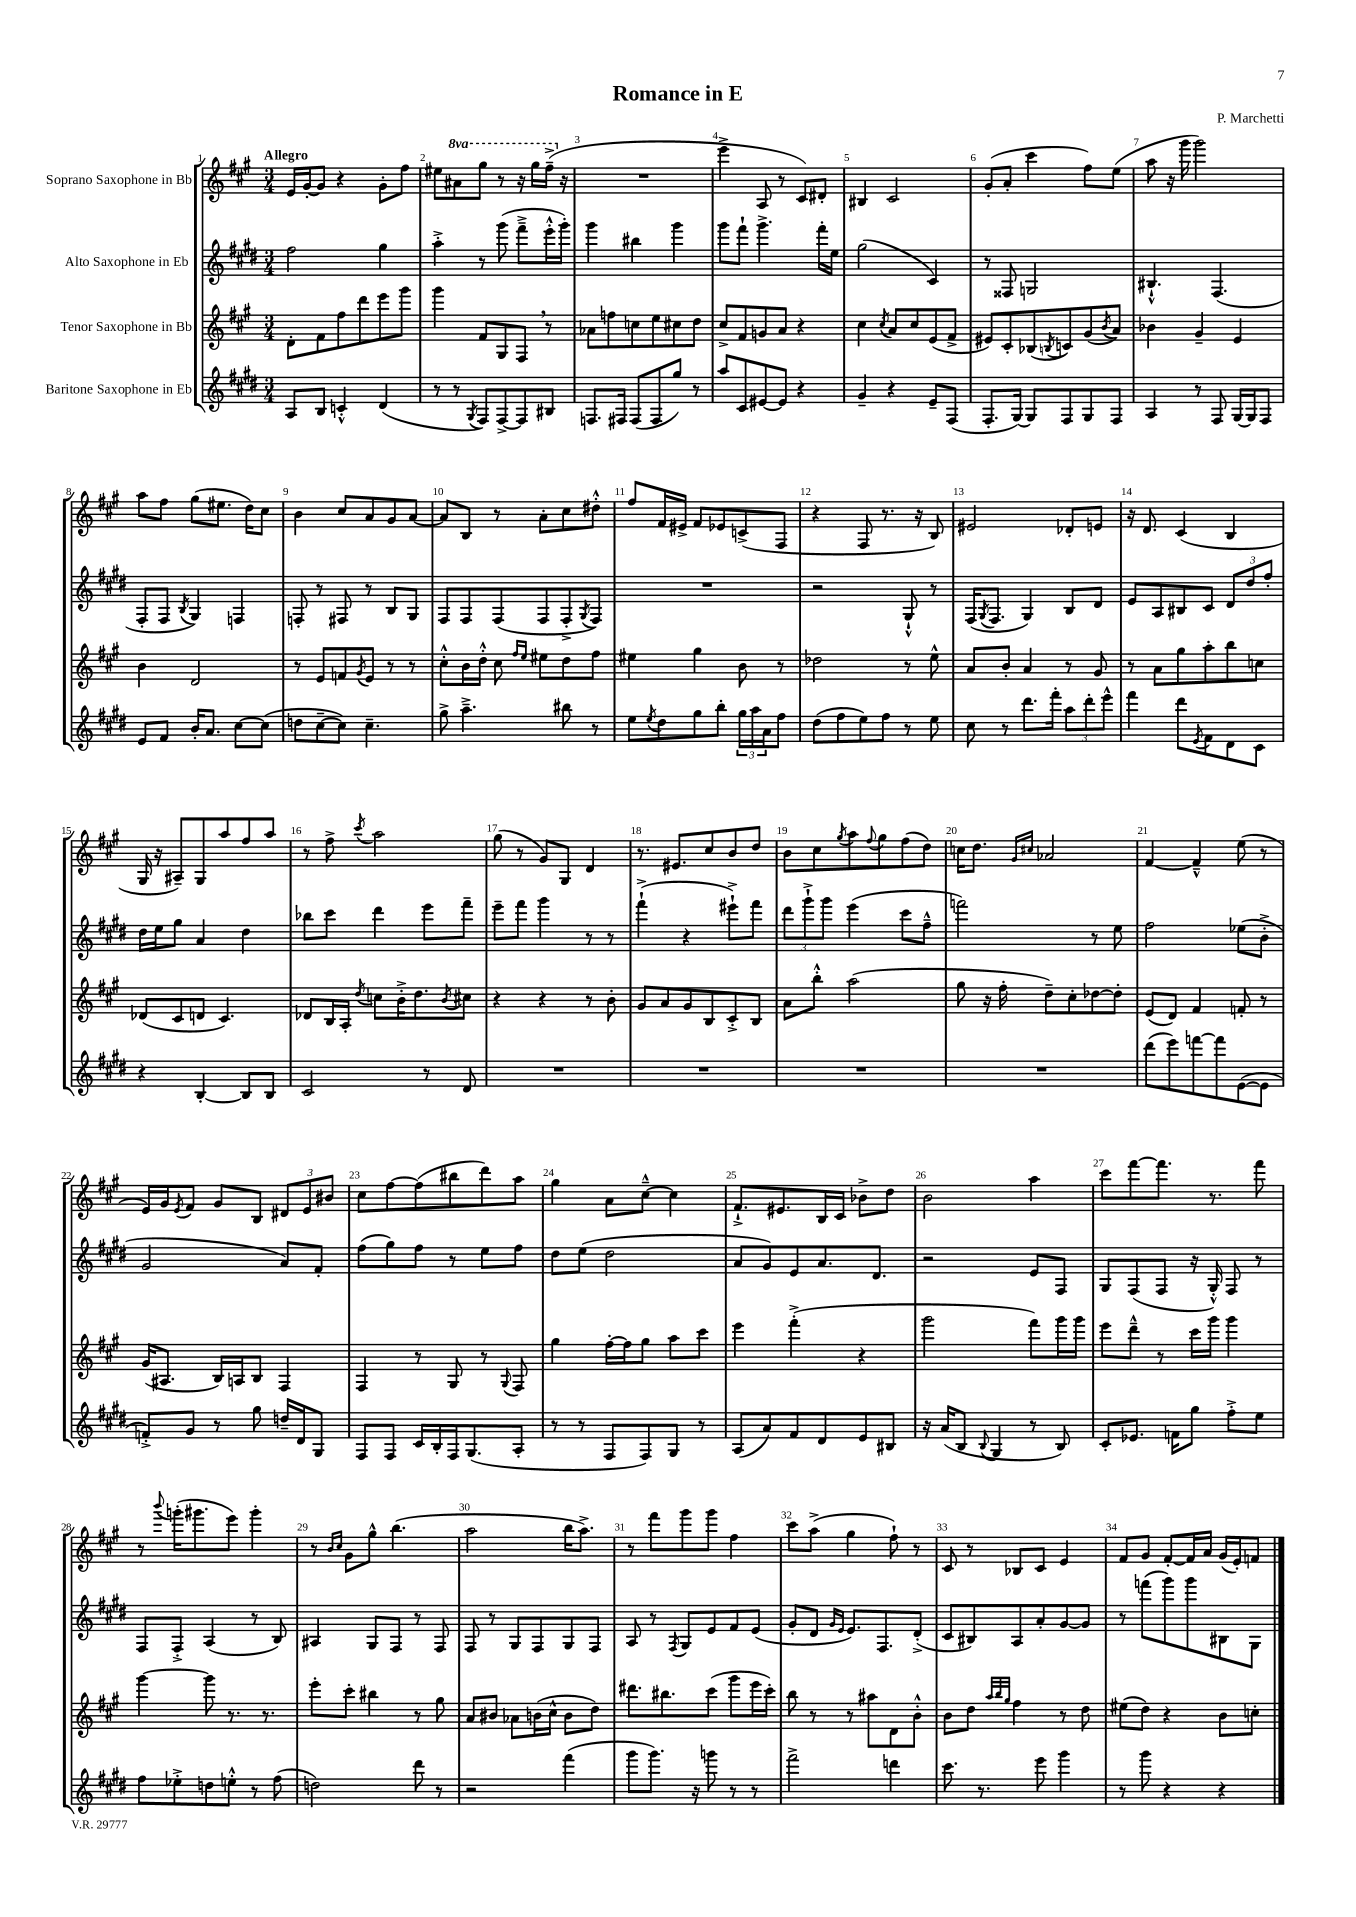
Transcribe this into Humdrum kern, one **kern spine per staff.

**kern	**kern	**kern	**kern
*part4	*part3	*part2	*part1
*staff4	*staff3	*staff2	*staff1
*I"Baritone Saxophone in Eb	*I"Tenor Saxophone in Bb	*I"Alto Saxophone in Eb	*I"Soprano Saxophone in Bb
*clefG2	*clefG2	*clefG2	*clefG2
*k[f#c#g#d#]	*k[f#c#g#]	*k[f#c#g#d#]	*k[f#c#g#]
*M3/4	*M3/4	*M3/4	*M3/4
=1	=1	=1	=1
!	!	!	!LO:TX:a:B:t=Allegro
8A/L	8d'\L	2ff#\	16e/LL
.	.	.	[16g#'/J
8B/J	8f#\	.	8g#/J]
4cn'^^/	8ff#\	.	4r
.	8ddd\	.	.
(4d#/	8eee\	4gg#\	8g#'\L
.	8ggg#\J	.	8ff#\J
=2	=2	=2	=2
8r	4ggg#\	4aa'^\	8ee#X\L
*	*	*	*8va
8r	.	.	8aa#X\
8qG#/	.	.	.
8F#/L)	8f#/L	8r	8ggg#\J
[8F#^/	8G#/	(8ggg#\	8r
8F#/]	8F#,/J	8fff#~^\L	16r
.	.	.	16ggg#\LL
8B#X/J	8r	16eee'^^\L	(16fff#~^\JJ
*	*	*	*X8va
.	.	16ggg#'\JJ)	16r
=3	=3	=3	=3
8.Fn/L	8a-X\L	4ggg#\	2.r
.	8ffn\	.	.
16F#X/Jk	.	.	.
(8F#/L	8ccn\	4bb#X\	.
8F#/	8ee\	.	.
8gg#/J)	8cc#X\	4ggg#\	.
8r	8dd\J	.	.
=4	=4	=4	=4
8aa/L	8cc#^/L	8ggg#\L	4eee^\
8c#/	8f#/	8fff#`\J	.
[8e#X/	8gn/	4.ggg#^\	8A/
8e#/J]	8a/J	.	8r
4r	4r	.	8c#/L)
.	.	16fff#'\LL	8d#X'/J
.	.	16ee\JJ	.
=5	=5	=5	=5
4g#~/	4cc#\	(2gg#\	4B#X/
.	8qcc#/	.	.
4r	8a/L	.	2c#/
.	8cc#/	.	.
8e~/L	(8e/	4c#/)	.
(8F#/J	8f#^/J	.	.
=6	=6	=6	=6
8.F#'/L	8e#X/L)	8r	(8g#'/L
.	8c#'/	8F##X/	8a'/J
[16G#/Jk)	.	.	.
8G#/L]	(8B-X/	2Gn/	4ccc#\
.	8qBn/	.	.
8F#/	8cn/)	.	.
8G#/	(8g#/	.	8ff#\L)
.	8qb/	.	.
8F#/J	8a/J)	.	(8ee\J
=7	=7	=7	=7
4A/	4b-X\	4.B#X`^^/	8aa\
.	.	.	16r
.	.	.	16ggg#\
8r	4g#~/	.	2ggg#\)
8F#/	.	(4.F#/	.
[16G#/LL	4e/	.	.
16G#/J]	.	.	.
8F#/J	.	.	.
!!LO:LB:g=z
=8	=8	=8	=8
8e/L	4b\	8F#'/L	8aa\L
8f#/J	.	8F#/J	8ff#\J
.	.	8qB/	.
16b'/KL	2d/	4G#/)	(8gg#\L
8.a/J	.	.	.
.	.	.	8.ee#X\J
[8cc#\L	.	4Fn/	.
.	.	.	16dd\KL)
(8cc#\J]	.	.	8cc#\J
=9	=9	=9	=9
8ddn\L	8r	8Fn'/	4b\
[8cc#~\	8e/L	8r	.
8cc#\J])	8fn/	8F#X/	8cc#/L
.	8qg#/	.	.
4.cc#~\	8e/J	8r	8a/
.	8r	8B/L	8g#/
.	8r	8G#/J	[8a/J
=10	=10	=10	=10
8gg#^\	8cc#'^^\L	8F#/L	8a/L]
4.aa~^\	16b\L	8F#/	8B/J
.	16dd'^^\JJ	.	.
.	8cc#\	(8F#/	8r
.	16qqff#/LL	.	.
.	16qqee/JJ	.	.
.	8ee#X\L	8F#/	8a'\L
8bb#X\	8dd\	8F#'^/	8cc#\
.	.	8qG#/	.
8r	8ff#\J	8F#/J)	8dd#X'^^\J
=11	=11	=11	=11
8ee\L	4ee#X\	2.r	8ff#/L
8qee/	.	.	.
8dd#\	.	.	16f#/L
.	.	.	16e#X^/JJ
8gg#\	4gg#\	.	8f#/L
8bb'\J	.	.	8e-X/
24gg#\LL	8b\	.	(8cn^/
24aa\	.	.	.
24a\J	.	.	.
8ff#\J	8r	.	8F#/J
=12	=12	=12	=12
(8dd#\L	2dd-X\	2r	4r
8ff#\	.	.	.
8ee\)	.	.	8F#/
8ff#\J	.	.	8.r
8r	8r	8G#`^^/	.
.	.	.	16r
8ee\	8ee^^\	8r	8B/)
=13	=13	=13	=13
8cc#\	8a/L	(16F#/KL	2e#X/
.	.	8qG#/	.
.	.	8.F#/J	.
8r	8b'/J	.	.
8.ddd#\L	4a/	4G#/)	.
16fff#'\Jk	.	.	.
12aa\L	8r	8B/L	8d-X'/L
12ddd#'\	.	.	.
.	8g#/	8d#/J	8en/J
12eee^^\J	.	.	.
=14	=14	=14	=14
4fff#\	8r	8e/L	16r
.	.	.	8.d/
.	8a\L	8A/	.
8ddd#\L	8gg#\	8B#X/	(4c#/
8qe/	.	.	.
8f#\	8aa'\	8c#/J	.
8d#\	8bb\	12d#/L	4B/
.	.	12dd#/	.
8c#\J	8ccn\J	.	.
.	.	12ff#'/J	.
!!LO:LB:g=z
=15	=15	=15	=15
4r	(8d-X/L	16dd#\LL	16G#/
.	.	16ee\J	16r
.	8c#/	8gg#\J	8A#X~/L)
[4B'/	8dn/J	4a/	8G#/
.	4.c#/)	.	8aa/
8B/L]	.	4dd#\	8ff#/
8B/J	.	.	8aa/J
=16	=16	=16	=16
2c#/	8d-X/L	8bb-X\L	8r
.	16B/L	8ccc#\J	8ff#^\
.	16A'/JJ	.	.
.	8qdd/	.	8qccc#/
.	8ccn\L	4ddd#\	2aa\
.	16b'^\K	.	.
.	8.dd\	.	.
8r	.	8eee\L	.
.	8qb/	.	.
8d#/	8cc#X\J	8fff#~\J	.
=17	=17	=17	=17
2.r	4r	8eee~\L	(8gg#\
.	.	8fff#\J	8r
.	4r	4ggg#\	8g#/L)
.	.	.	8G#/J
.	8r	8r	4d/
.	8b'\	8r	.
=18	=18	=18	=18
2.r	8g#/L	(4fff#`^\	8.r
.	8a/	.	.
.	.	.	8.e#X/L
.	8g#/	4r	.
.	8B/	.	8cc#/
.	8c#'^/	8eee#X`^\L)	8b/
.	8B/J	8fff#\J	8dd/J
=19	=19	=19	=19
2.r	8a\L	12ddd#\L	8b\L
.	.	12ggg#`^\	.
.	8bb'^^\J	.	8cc#\
.	.	12ggg#\J	.
.	.	.	8qgg#/
.	(2aa\	(4eee\	8aa\
.	.	.	8qqff#/
.	.	.	8gg#\
.	.	8ccc#\L	(8ff#\
.	.	8ff#~^^\J	8dd\J)
=20	=20	=20	=20
2.r	8gg#\	2fffn\)	16ccn\KL
.	.	.	8.dd\J
.	16r	.	.
.	16ff#'\	.	.
.	.	.	16qqg#/LL
.	.	.	16qqcc#X/JJ
.	8dd~\L)	.	2a-X/
.	8cc#'\	.	.
.	[8dd-X\	8r	.
.	8dd-'\J]	8ee\	.
=21	=21	=21	=21
(8ddd#\L	(8e/L	2ff#\	[4f#/
8eee\)	8d/J)	.	.
[8fffn\	4f#/	.	4f#~^^/]
8fff\]	.	.	.
([8e\	8fn'/	(8ee-X\L	(8ee\
8e\J]	8r	8b'^\J	8r
!!LO:LB:g=z
=22	=22	=22	=22
8fn'^/L)	(16g#/KL	2g#/	16e/LL)
.	8.A#X/J	.	16g#/J
.	.	.	8qe/
8g#/J	.	.	8f#/J
8r	16B/LL)	.	8g#/L
.	16An/J	.	.
8gg#\	8B/J	.	8B/J
16ddn~/LL	4F#/	8a/L)	12d#X/L
16d#/J	.	.	.
.	.	.	12e/
8G#/J	.	8f#'/J	.
.	.	.	12b#X/J
=23	=23	=23	=23
8F#/L	4F#/	(8ff#\L	8cc#\L
8F#/J	.	8gg#\)	[8ff#\
16c#/LL	8r	8ff#\J	(8ff#\]
16B'/	.	.	.
16F#/J	8G#/	8r	8bb#X\
(8.G#/	.	.	.
.	8r	8ee\L	8ddd\)
.	8qqG#/	.	.
8A'/J	8F#/	8ff#\J	8aa\J
=24	=24	=24	=24
8r	4gg#\	8dd#\L	4gg#\
8r	.	(8ee\J	.
8F#/L	[16ff#'\LL	2dd#\	8a\L
.	16ff#\J]	.	.
8F#/)	8gg#\J	.	[8cc#~^^\J
8G#/J	8aa\L	.	4cc#\]
8r	8ccc#\J	.	.
=25	=25	=25	=25
(8A/L	4eee\	8a/L	8.f#`^/L
8a/)	.	8g#/)	.
.	.	.	8.e#X/
8f#/	(4fff#'^\	8e/	.
8d#/	.	8.a/	16B/L
.	.	.	16c#/JJ
8e/	4r	.	8b-X^\L
.	.	8.d#/J	.
8B#X/J	.	.	8dd\J
=26	=26	=26	=26
16r	2ggg#\	2r	2b\
(16a/KL	.	.	.
8B/J	.	.	.
8qqB/	.	.	.
4G#/	.	.	.
8r	8fff#\L)	8e/L	4aa\
8B/)	16ggg#\L	8F#/J	.
.	16ggg#\JJ	.	.
=27	=27	=27	=27
8c#'/L	8eee\L	8G#/L	8ccc#\L
8.e-X/J	8ddd~^^\J	(8F#/	[8fff#\
.	8r	8F#/J	8.fff#\J]
16fn\KL	.	.	.
8gg#\J	16ccc#\LL	16r	.
.	16ggg#\JJ	16G#'^^/)	8.r
8ff#'^\L	4ggg#\	8F#/	.
8ee\J	.	8r	8fff#\
!!LO:LB:g=z
=28	=28	=28	=28
8ff#\L	[4ggg#\	8F#/L	8r
.	.	.	8qqbbb/
8ee-X'^\	.	8F#'^/J	(16gggn'\KL
.	.	.	8.ggg#X\
8ddn\	8ggg#\]	(4A/	.
8een'^^\J	8.r	.	8eee\J)
8r	.	8r	4ggg#'\
.	8.r	.	.
(8ff#\	.	8B/)	.
=29	=29	=29	=29
2ddn\)	8eee'\L	4A#X/	8r
.	.	.	16qqb/LL
.	.	.	16qqcc#/JJ
.	8ccc#'\J	.	8g#\L
.	4bb#X\	8G#/L	8gg#^^\J
.	.	8F#/J	(4.bb\
8ddd#\	8r	8r	.
8r	8gg#\	8F#/	.
=30	=30	=30	=30
2r	8a/L	8F#/	2aa\
.	8b#X/J	8r	.
.	8a-X\L	8G#/L	.
.	(16bn\L	8F#/	.
.	16cc#^^\JJ	.	.
(4fff#\	8b\L	8G#/	16bb\KL
.	.	.	8.aa^\J)
.	8dd\J)	8F#/J	.
=31	=31	=31	=31
8ggg#\L	8.ddd#X\L	8A/	8r
8.ggg#\J)	.	8r	8fff#\L
.	8.bb#X\	.	.
.	.	8qF#/	.
.	.	8G#/L	8ggg#\
16r	.	.	.
8gggn\	(8ccc#\J	8e/	8ggg#\J
8r	8ggg#\L	8f#/	4ff#\
8r	16eee\L	(8e/J	.
.	16ccc#'\JJ)	.	.
=32	=32	=32	=32
2fff#^\	8bb\	8g#'/L	8ccc#\L
.	8r	8d#/J	(8aa^\J
.	.	16qqg#/LL	.
.	.	16qqe/JJ	.
.	8r	8.e/L)	4gg#\
.	8aa#X\L	.	.
.	.	8.F#/	.
4dddn\	8d\	.	8ff#`\)
.	8b'^^\J	(8d#'^/J	8r
=33	=33	=33	=33
8.ccc#\	8b\L	8c#/L	8c#/
.	8dd\J	8B#X/)	8r
8.r	.	.	.
.	32qqaa/LLL	.	.
.	32qqbb/	.	.
.	32qqgg#/JJJ	.	.
.	4ff#\	8A/	8B-X/L
8eee\	.	8a'/	8c#/J
4ggg#\	8r	[8g#/	4e/
.	8dd\	8g#/J]	.
=34	=34	=34	=34
8r	(8ee#X\L	8r	8f#/L
8ggg#\	8dd\J)	(8fffn\L	8g#/J
4r	4r	8ggg#\)	[8f#'/L
.	.	8ggg#\	16f#/L]
.	.	.	16a/JJ
4r	8b\L	8B#X\	(16g#/LL
.	.	.	16e'/J)
.	8ccn'\J	8G#\J	8fn/J
==	==	==	==
*-	*-	*-	*-
